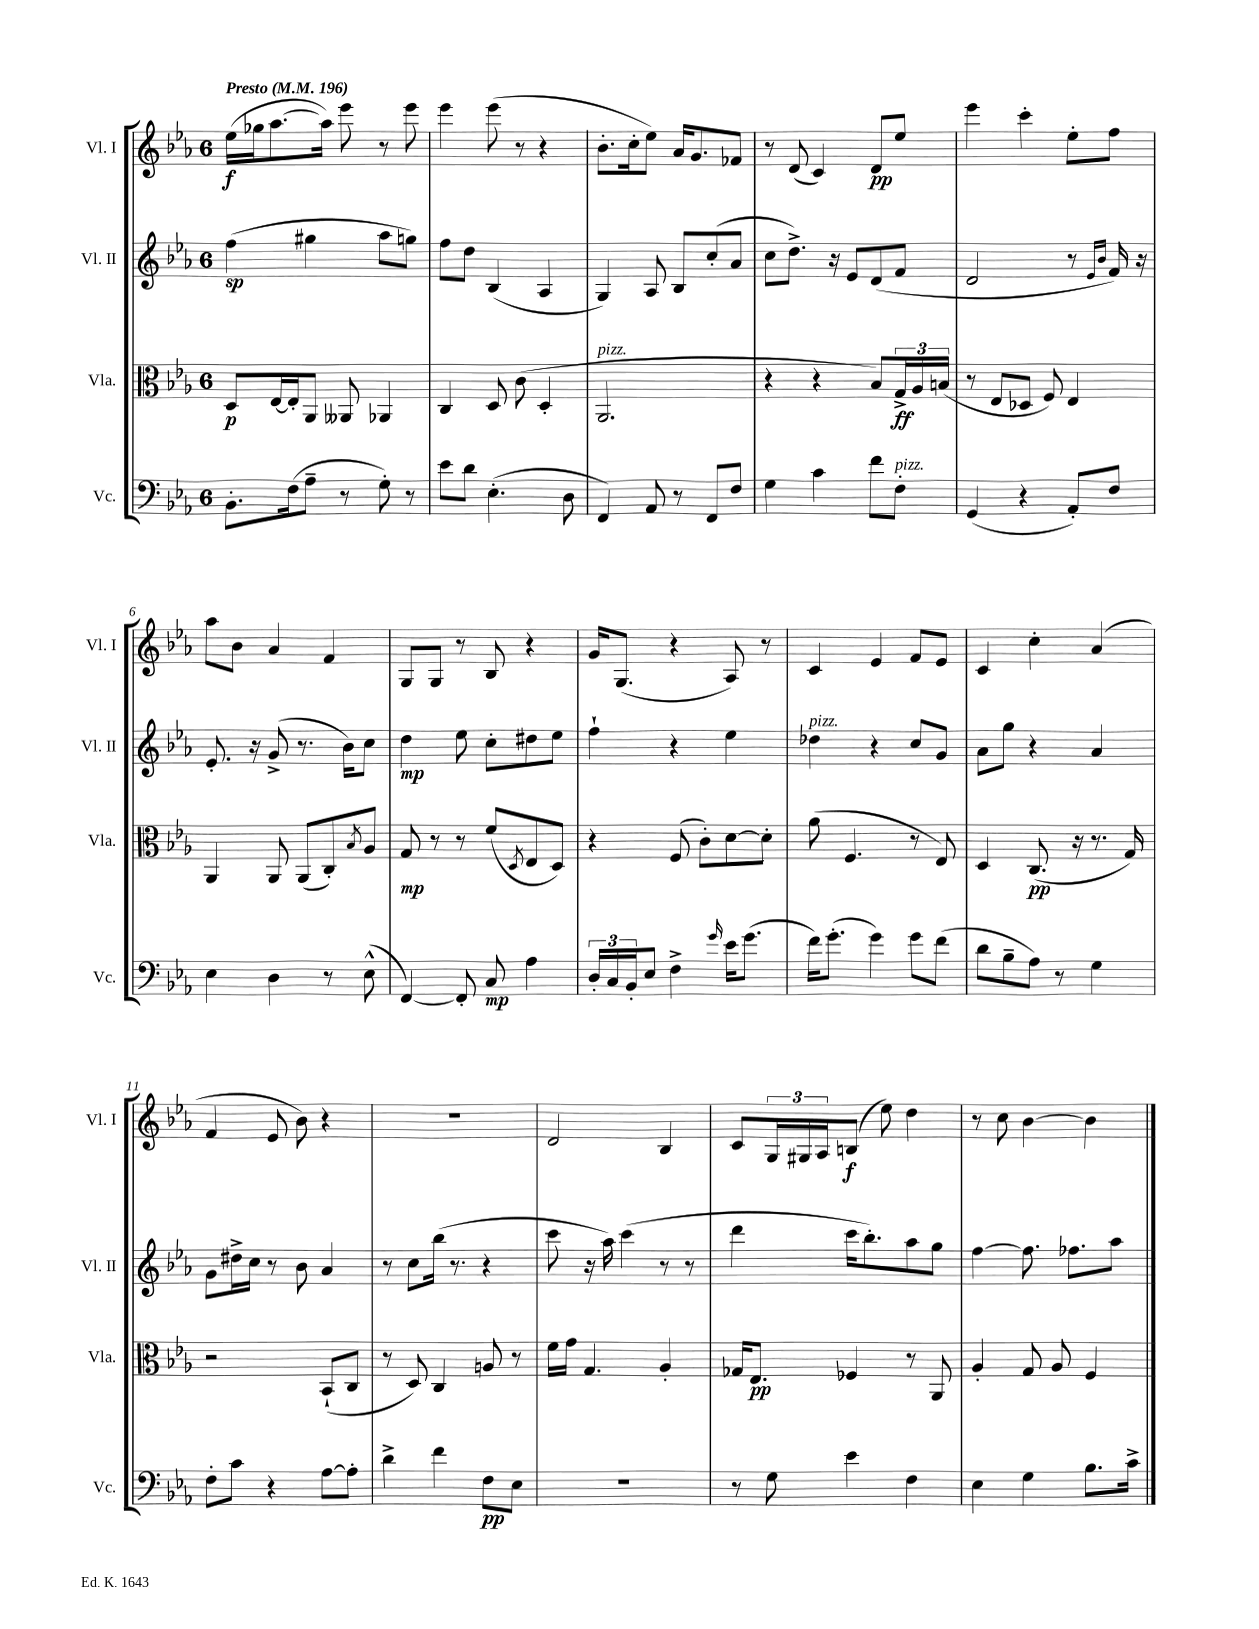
<<
\new StaffGroup <<
\new Staff = "s0" \with { instrumentName = "Vl. I" shortInstrumentName = "Vl. I" } {
    \clef treble \key ees \major \once \override Staff.TimeSignature.style = #'single-digit \time 6/8 \tempo "Presto" 4 = 196
    ees''16\f( ges''16 aes''8.~ aes''16) ees'''8 r8 ees'''8 |
    ees'''4 ees'''8( r8 r4 |
    bes'8.-. c''16-. ees''8) aes'16 g'8. fes'8 |
    r8 d'8( c'4) d'8\pp ees''8 |
    ees'''4 c'''4-. ees''8-. f''8 |
    aes''8 bes'8 aes'4 f'4 |
    g8 g8 r8 bes8 r4 |
    g'16 g8.( r4 aes8) r8 |
    c'4 ees'4 f'8 ees'8 |
    c'4 c''4-. aes'4( |
    f'4 ees'8 bes'8) r4 |
    R2. |
    d'2 bes4 |
    c'8 \tuplet 3/2 { g16 gis16 aes16 } b8\f( ees''8) d''4 |
    r8 c''8 bes'4~ bes'4 \bar "|." |
}
\new Staff = "s1" \with { instrumentName = "Vl. II" shortInstrumentName = "Vl. II" } {
    \clef treble \key ees \major \once \override Staff.TimeSignature.style = #'single-digit \time 6/8
    f''4\sp( gis''4 aes''8 g''8) |
    f''8 d''8 bes4( aes4 |
    g4) aes8 bes8 c''8-.( aes'8 |
    c''8 d''8.->) r16 ees'8 d'8( f'8 |
    d'2 r8 \grace { ees'16 bes'16 } f'16) r16 |
    ees'8.-. r16 g'8->( r8. bes'16) c''8 |
    d''4\mp ees''8 c''8-. dis''8 ees''8 |
    f''4-! r4 ees''4 |
    des''4^\markup { \italic "pizz." } r4 c''8 g'8 |
    aes'8 g''8 r4 aes'4 |
    g'8 dis''16-> c''16 r8 bes'8 aes'4 |
    r8 c''8 bes''16( r8. r4 |
    c'''8 r16 aes''16) c'''4( r8 r8 |
    d'''4 c'''16 bes''8.-.) aes''8 g''8 |
    f''4~ f''8. fes''8. aes''8 \bar "|." |
}
\new Staff = "s2" \with { instrumentName = "Vla." shortInstrumentName = "Vla." } {
    \clef alto \key ees \major \once \override Staff.TimeSignature.style = #'single-digit \time 6/8
    d8\p ees16~ ees16-. aes,8 aeses,8 aes,4 |
    c4 d8 c'8( d4-. |
    aes,2.^\markup { \italic "pizz." } |
    r4 r4 bes8) \tuplet 3/2 { g16->\ff aes16 b16( } |
    r8 ees8 des8 f8) ees4 |
    aes,4 aes,8 aes,8( c8-.) \acciaccatura { bes8 } aes8 |
    g8\mp r8 r8 f'8( \acciaccatura { d8 } ees8 d8) |
    r4 f8( c'8-.) d'8~ d'8-. |
    aes'8( f4. r8 ees8) |
    d4 c8.\pp( r16 r8. g16) |
    r2 bes,8-!( c8 |
    r8 d8) c4 a8 r8 |
    f'16 g'16 g4. aes4-. |
    ges16 ees8.\pp fes4 r8 aes,8 |
    aes4-. g8 aes8 f4 \bar "|." |
}
\new Staff = "s3" \with { instrumentName = "Vc." shortInstrumentName = "Vc." } {
    \clef bass \key ees \major \once \override Staff.TimeSignature.style = #'single-digit \time 6/8
    bes,8.-. f16( aes8-- r8 g8-.) r8 |
    ees'8 d'8 ees4.-.( d8 |
    f,4) aes,8 r8 f,8 f8 |
    g4 c'4 f'8 f8-.^\markup { \italic "pizz." } |
    g,4( r4 aes,8-.) f8 |
    ees4 d4 r8 ees8-^( |
    f,4~) f,8-. c8\mp aes4 |
    \tuplet 3/2 { d16-. c16 bes,16-. } ees8 f4-> \grace { g'16 } ees'16 g'8.( |
    f'16) g'8.-.( g'4) g'8 f'8( |
    d'8 bes8-- aes8) r8 g4 |
    f8-. c'8 r4 aes8~ aes8-. |
    d'4-> f'4 f8\pp ees8 |
    R2. |
    r8 g8 ees'4 f4 |
    ees4 g4 bes8. c'16-> \bar "|." |
}
>>
>>
